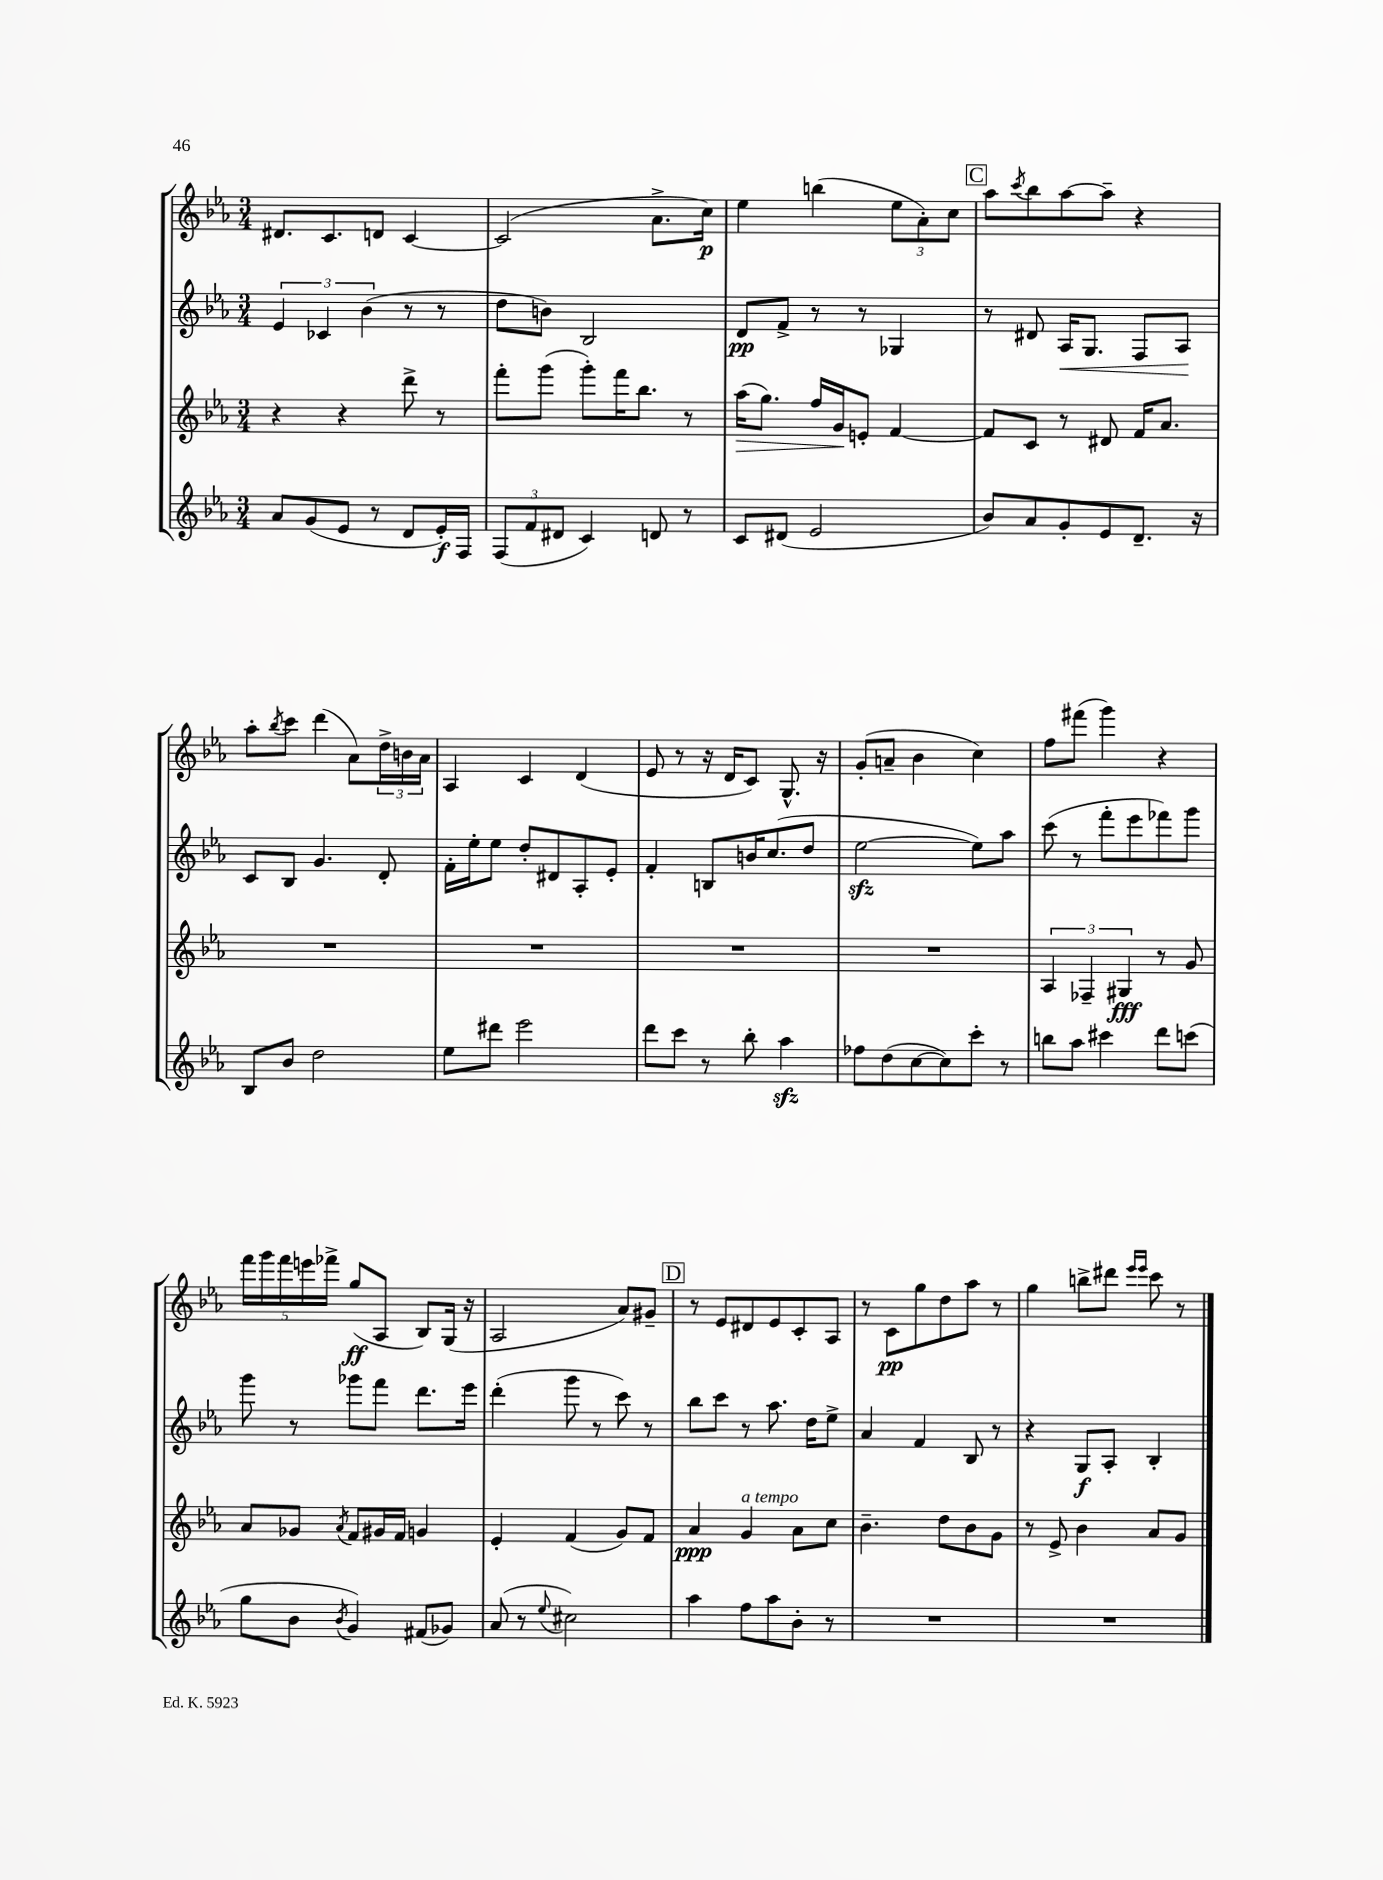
<<
\new StaffGroup <<
\new Staff = "s0" {
    \clef treble \key ees \major \numericTimeSignature \time 3/4
    dis'8. c'8. d'8 c'4~ |
    c'2( aes'8.-> c''16\p) |
    ees''4 b''4( \tuplet 3/2 { ees''8 aes'8-.) c''8 } |
    \mark \markup { \box "C" } aes''8 \acciaccatura { c'''8 } bes''8 aes''8~ aes''8-- r4 |
    aes''8-. \acciaccatura { bes''8 } c'''8 d'''4( aes'8) \tuplet 3/2 { d''16-> b'16 aes'16 } |
    aes4 c'4 d'4( |
    ees'8 r8 r16 d'16 c'8) g8.-^ r16 |
    g'8-.( a'8-- bes'4 c''4) |
    f''8 fis'''8( g'''4) r4 |
    \tuplet 5/4 { f'''16 g'''16 f'''16 e'''16 fes'''16-> } g''8\ff( aes8 bes8) g16( r16 |
    aes2 aes'8) gis'8-- |
    \mark \markup { \box "D" } r8 ees'8 dis'8 ees'8 c'8-. aes8 |
    r8 c'8\pp g''8 d''8 aes''8 r8 |
    g''4 b''8-> dis'''8 \grace { ees'''16 ees'''16 } c'''8 r8 \bar "|." |
}
\new Staff = "s1" {
    \clef treble \key ees \major \numericTimeSignature \time 3/4
    \tuplet 3/2 { ees'4 ces'4 bes'4( } r8 r8 |
    d''8 b'8) bes2 |
    d'8\pp f'8-> r8 r8 ges4 |
    \mark \markup { \box "C" } r8 dis'8 aes16\< g8. f8 aes8\! |
    c'8 bes8 g'4. d'8-. |
    f'16-. ees''16-. ees''8 d''8-. dis'8 aes8-. ees'8-. |
    f'4-. b8 b'16 c''8.( d''8 |
    ees''2~\sfz ees''8) aes''8 |
    c'''8( r8 f'''8-. ees'''8 fes'''8) g'''8 |
    g'''8 r8 ges'''8 f'''8 d'''8. ees'''16 |
    d'''4-.( g'''8 r8 c'''8) r8 |
    \mark \markup { \box "D" } bes''8 c'''8 r8 aes''8. d''16 ees''8-> |
    aes'4 f'4 bes8 r8 |
    r4 g8\f aes8-. bes4-. \bar "|." |
}
\new Staff = "s2" {
    \clef treble \key ees \major \numericTimeSignature \time 3/4
    r4 r4 d'''8-> r8 |
    f'''8-. g'''8( g'''8-.) f'''16 bes''8. r8 |
    aes''16\>( g''8.) f''16 g'16\! e'8-. f'4~ |
    \mark \markup { \box "C" } f'8 c'8 r8 dis'8 f'16 aes'8. |
    R2. |
    R2. |
    R2. |
    R2. |
    \tuplet 3/2 { aes4 fes4-- gis4\fff } r8 g'8 |
    aes'8 ges'8 \acciaccatura { aes'8 } f'8 gis'16 f'16 g'4 |
    ees'4-. f'4( g'8) f'8 |
    \mark \markup { \box "D" } aes'4\ppp g'4^\markup { \italic "a tempo" } aes'8 c''8 |
    bes'4.-- d''8 bes'8 g'8 |
    r8 ees'8-> bes'4 aes'8 g'8 \bar "|." |
}
\new Staff = "s3" {
    \clef treble \key ees \major \numericTimeSignature \time 3/4
    aes'8 g'8( ees'8 r8 d'8 ees'16-.\f) f16 |
    \tuplet 3/2 { f8( f'8 dis'8 } c'4) d'8 r8 |
    c'8 dis'8( ees'2 |
    \mark \markup { \box "C" } bes'8) aes'8 g'8-. ees'8 d'8.-- r16 |
    bes8 bes'8 d''2 |
    ees''8 dis'''8 ees'''2 |
    d'''8 c'''8 r8 bes''8-. aes''4\sfz |
    fes''8 d''8( c''8~ c''8) c'''8-. r8 |
    b''8 aes''8 cis'''4 d'''8 c'''8( |
    g''8 bes'8 \acciaccatura { bes'8 } g'4) fis'8( ges'8) |
    aes'8( r8 \appoggiatura { ees''8 } cis''2) |
    \mark \markup { \box "D" } aes''4 f''8 aes''8 bes'8-. r8 |
    R2. |
    R2. \bar "|." |
}
>>
>>
\layout { \context { \Score \remove "Bar_number_engraver" } }
